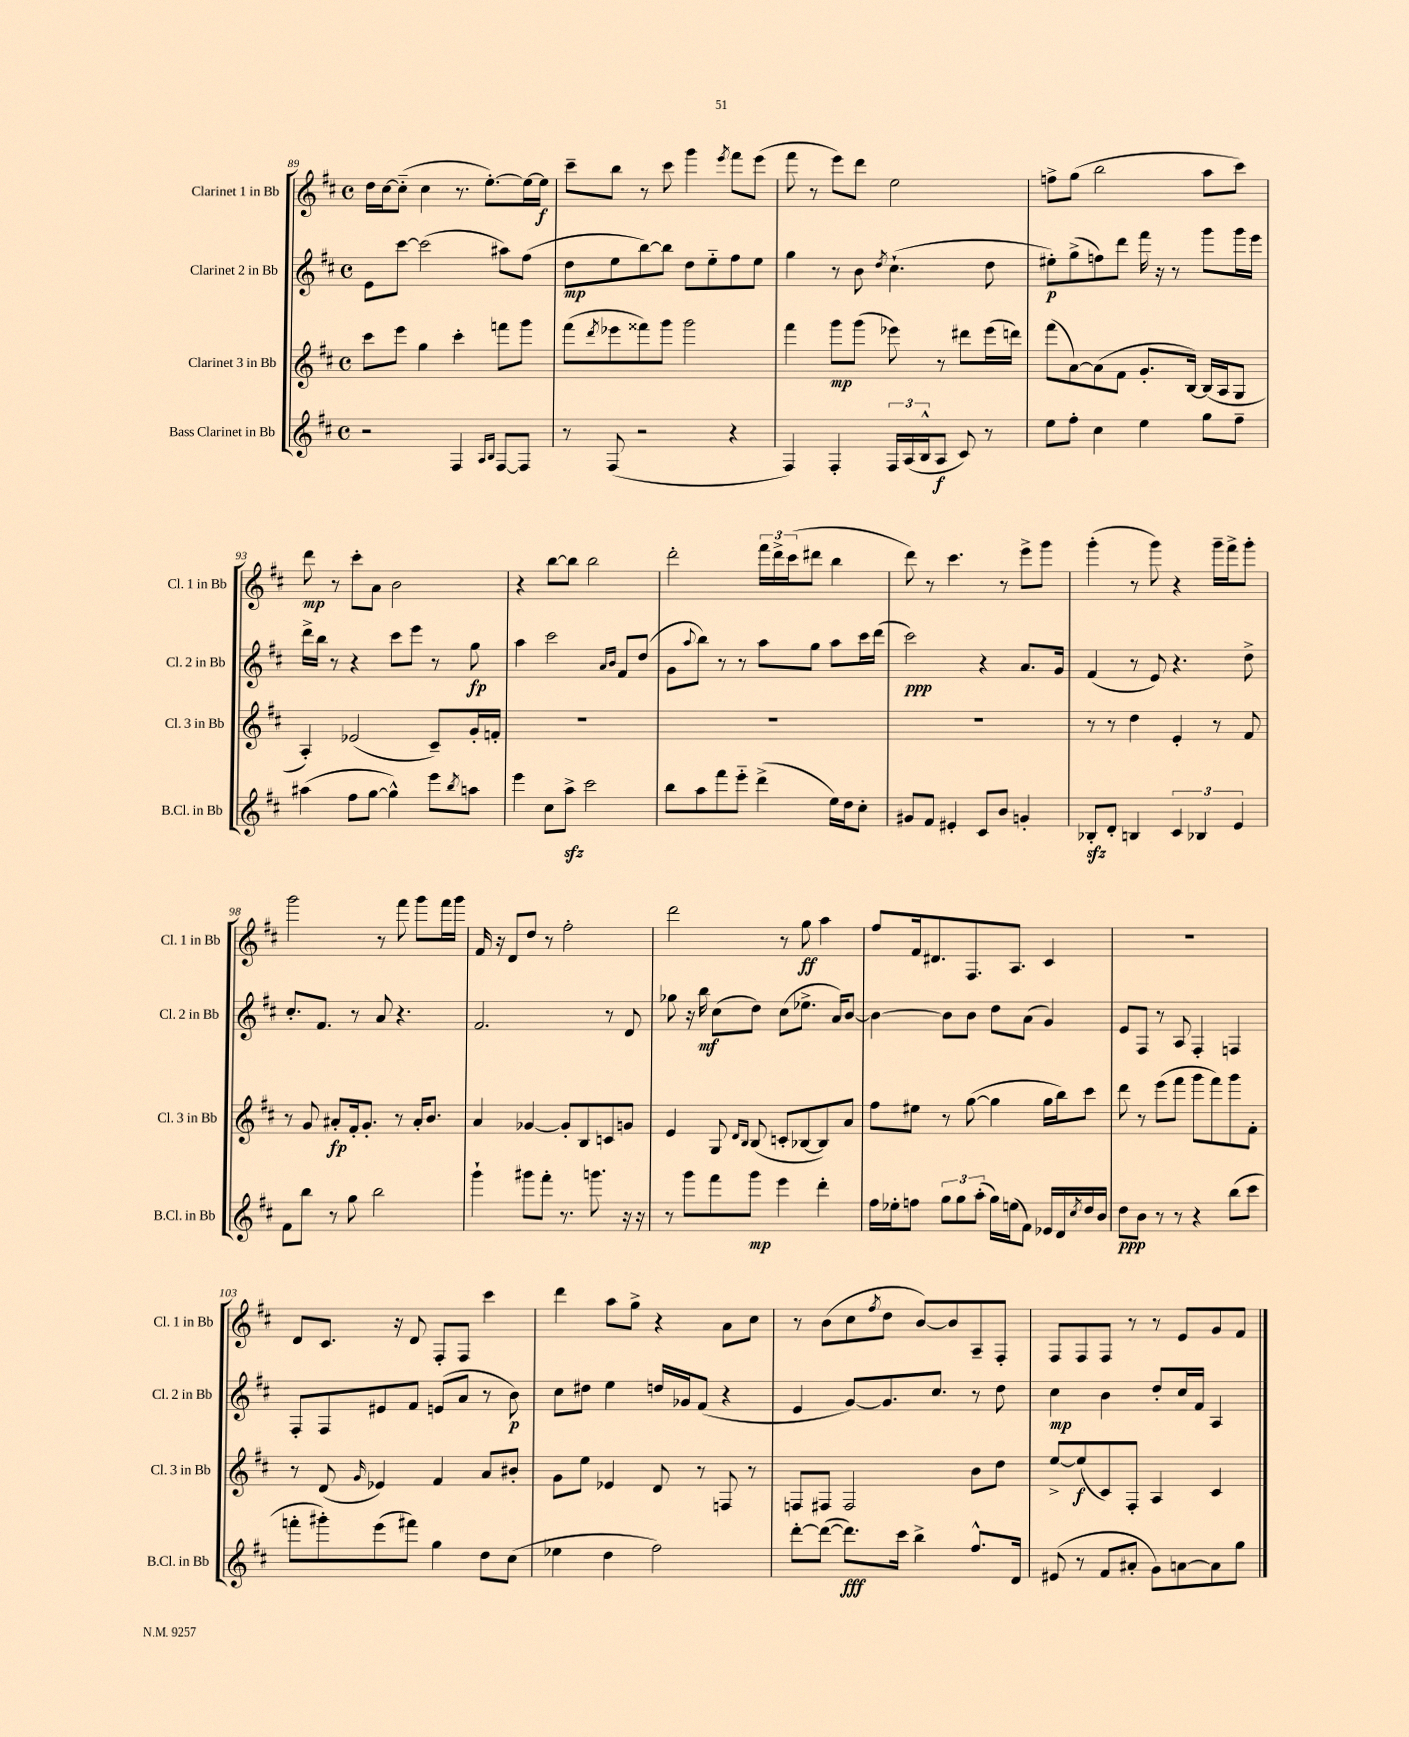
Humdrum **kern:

**kern	**dynam	**kern	**dynam	**kern	**dynam	**kern	**dynam
*part4	*part4	*part3	*part3	*part2	*part2	*part1	*part1
*staff4	*staff4	*staff3	*staff3	*staff2	*staff2	*staff1	*staff1
*I"Bass Clarinet in Bb	*	*I"Clarinet 3 in Bb	*	*I"Clarinet 2 in Bb	*	*I"Clarinet 1 in Bb	*
*I'B.Cl. in Bb	*	*I'Cl. 3 in Bb	*	*I'Cl. 2 in Bb	*	*I'Cl. 1 in Bb	*
*clefG2	*	*clefG2	*	*clefG2	*	*clefG2	*
*k[f#c#]	*	*k[f#c#]	*	*k[f#c#]	*	*k[f#c#]	*
*M4/4	*	*M4/4	*	*M4/4	*	*M4/4	*
*met(c)	*	*met(c)	*	*met(c)	*	*met(c)	*
=89	=89	=89	=89	=89	=89	=89	=89
2r	.	8ccc#\L	.	8e\L	.	16dd\LL	.
.	.	.	.	.	.	[16cc#\J	.
.	.	8eee\J	.	[8ccc#\J	.	(8cc#\J]	.
.	.	4gg\	.	(2ccc#\]	.	4cc#\	.
4F#/	.	4ccc#'\	.	.	.	8.r	.
.	.	.	.	.	.	[8.ee'\L)	.
16qqA/LL	.	.	.	.	.	.	.
16qqB/JJ	.	.	.	.	.	.	.
[8F#/L	.	8fffn\L	.	8aa#X\L)	.	.	.
8F#/J]	.	8ggg\J	.	(8ff#\J	.	16ee\L_	.
.	.	.	.	.	.	16ee\JJ]	f
=90	=90	=90	=90	=90	=90	=90	=90
8r	.	(8fff#\L	.	8dd\L	mp	8ccc#~\L	.
.	.	8qddd/	.	.	.	.	.
(8F#/	.	8eee-X\	.	8ee\	.	8bb\J	.
2r	.	8fff##X\)	.	[8bb\)	.	8r	.
.	.	8ggg\J	.	8bb\J]	.	8ccc#\	.
.	.	2ggg\	.	8dd\L	.	4ggg\	.
.	.	.	.	8ee\	.	.	.
.	.	.	.	.	.	8qeee/	.
4r	.	.	.	8ff#\	.	8fff#\L	.
.	.	.	.	8ee\J	.	(8eee\J	.
=91	=91	=91	=91	=91	=91	=91	=91
4F#/)	.	4fff#\	.	4gg\	.	8fff#\	.
.	.	.	.	.	.	8r	.
4F#'/	.	8ggg\L	mp	8r	.	8eee\L)	.
.	.	(8ggg\J	.	8b\	.	8ddd\J	.
.	.	.	.	8qdd/	.	.	.
24F#/LL	.	8eee-X\)	.	(4.cc#`\	.	2ee\	.
(24A/	.	.	.	.	.	.	.
24B^^/J	.	.	.	.	.	.	.
8A/J	f	8r	.	.	.	.	.
8c#/)	.	8ddd#X\L	.	.	.	.	.
8r	.	(16eee-\L	.	8dd\	.	.	.
.	.	16dddn\JJ)	.	.	.	.	.
=92	=92	=92	=92	=92	=92	=92	=92
8ee\L	.	(8fff#\L	.	8ee#X'\L)	p	8ffn^\L	.
8ff#'\J	.	[8a\)	.	(8gg^\	.	(8gg\J	.
4cc#\	.	(8a\]	.	8ffn\)	.	2bb\	.
.	.	8f#\J	.	8ddd\J	.	.	.
4ee\	.	8.g'/L	.	16fff#\	.	.	.
.	.	.	.	16r	.	.	.
.	.	.	.	8r	.	.	.
.	.	[16B/Jk)	.	.	.	.	.
8gg\L	.	(16B/LL]	.	8ggg\L	.	8aa\L	.
.	.	16A/J	.	.	.	.	.
8ff#~\J	.	8G/J	.	16ggg\L	.	8ccc#\J)	.
.	.	.	.	16eee\JJ	.	.	.
!!LO:LB:g=z
=93	=93	=93	=93	=93	=93	=93	=93
(4aa#X\	.	4A'/)	.	16ddd^\LL	.	8ddd\	mp
.	.	.	.	16bb\JJ	.	.	.
.	.	.	.	8r	.	8r	.
8ff#\L	.	(2e-X/	.	4r	.	8ccc#'\L	.
[8gg\J	.	.	.	.	.	8a\J	.
4gg^^\])	.	.	.	8ccc#\L	.	2b\	.
.	.	.	.	8eee\J	.	.	.
8eee\L	.	8c#~/L)	.	8r	.	.	.
8qbb/	.	.	.	.	.	.	.
8aan\J	.	16g'/L	.	8gg\	fp	.	.
.	.	16fn'/JJ	.	.	.	.	.
=94	=94	=94	=94	=94	=94	=94	=94
4eee\	.	1r	.	4aa\	.	4r	.
8cc#\L	.	.	.	2ccc#\	.	[8bb\L	.
8aazz^\J	.	.	.	.	.	8bb\J]	.
2ccc#\	.	.	.	.	.	2bb\	.
.	.	.	.	16qqa/LL	.	.	.
.	.	.	.	16qqb/JJ	.	.	.
.	.	.	.	8f#/L	.	.	.
.	.	.	.	(8dd/J	.	.	.
=95	=95	=95	=95	=95	=95	=95	=95
8bb\L	.	1r	.	8g\L	.	2ddd'\	.
.	.	.	.	8qqaa/	.	.	.
8aa\	.	.	.	8bb\J)	.	.	.
8fff#\	.	.	.	8r	.	.	.
8eee\J	.	.	.	8r	.	.	.
(4ddd^\	.	.	.	8aa\L	.	24fff#\LL	.
.	.	.	.	.	.	24ddd^\	.
.	.	.	.	.	.	(24ccc#\J	.
.	.	.	.	8gg\J	.	8ddd#X\J	.
16ee\LL)	.	.	.	8aa\L	.	4bb\	.
16dd\J	.	.	.	.	.	.	.
8cc#'\J	.	.	.	16ccc#\L	.	.	.
.	.	.	.	(16ddd\JJ	.	.	.
=96	=96	=96	=96	=96	=96	=96	=96
8g#X/L	.	1r	.	2ccc#\)	ppp	8ddd\)	.
8f#/J	.	.	.	.	.	8r	.
4e#X'/	.	.	.	.	.	4.ccc#\	.
8c#/L	.	.	.	4r	.	.	.
8b/J	.	.	.	.	.	8r	.
4gn'/	.	.	.	8.a/L	.	8eee^\L	.
.	.	.	.	.	.	8ggg\J	.
.	.	.	.	16g/Jk	.	.	.
=97	=97	=97	=97	=97	=97	=97	=97
8B-Xzz'/L	.	8r	.	(4f#/	.	(4ggg'\	.
8d'/J	.	8r	.	.	.	.	.
4Bn/	.	4dd\	.	8r	.	8r	.
.	.	.	.	8e/)	.	8ggg\)	.
6c#/	.	4e'/	.	4.r	.	4r	.
6B-X/	.	.	.	.	.	.	.
.	.	8r	.	.	.	16ggg~\LL	.
.	.	.	.	.	.	16fff#^\J	.
6e/	.	.	.	.	.	.	.
.	.	8f#/	.	8dd^\	.	8ggg'\J	.
!!LO:LB:g=z
=98	=98	=98	=98	=98	=98	=98	=98
8f#\L	.	8r	.	8.cc#'/L	.	2ggg\	.
8bb\J	.	8g/	.	.	.	.	.
.	.	.	.	8.f#/J	.	.	.
8r	.	8a#X'/L	fp	.	.	.	.
8gg\	.	16f#'/k	.	8r	.	.	.
.	.	8.g'/J	.	.	.	.	.
2bb\	.	.	.	8a/	.	8r	.
.	.	8r	.	4.r	.	8fff#\	.
.	.	16a#'/KL	.	.	.	8ggg\L	.
.	.	8.b/J	.	.	.	.	.
.	.	.	.	.	.	16fff#\L	.
.	.	.	.	.	.	16ggg\JJ	.
=99	=99	=99	=99	=99	=99	=99	=99
4ggg`\	.	4a/	.	2.f#/	.	16f#/	.
.	.	.	.	.	.	16r	.
.	.	.	.	.	.	8d/L	.
8ggg#X\L	.	[4g-X/	.	.	.	8dd/J	.
8fff#'\J	.	.	.	.	.	8r	.
8.r	.	8g-'/L]	.	.	.	2ff#'\	.
.	.	8B/	.	.	.	.	.
8.gggn\	.	.	.	.	.	.	.
.	.	8cn/	.	8r	.	.	.
16r	.	8gn/J	.	8d/	.	.	.
16r	.	.	.	.	.	.	.
=100	=100	=100	=100	=100	=100	=100	=100
8r	.	4e/	.	8gg-X\	.	2ddd\	.
8ggg\L	.	.	.	16r	.	.	.
.	.	.	.	16bb\	mf	.	.
8fff#\	.	8G/	.	(8cc#\L	.	.	.
.	.	16qqd/LL	.	.	.	.	.
.	.	16qqB/JJ	.	.	.	.	.
8ggg\J	mp	(8B/	.	8dd\J)	.	.	.
4eee\	.	8cn'/L	.	(8cc#\L	.	8r	.
.	.	[8B-X/	.	8.ee-X^\J	.	8gg\	ff
4ddd'\	.	8B-/])	.	.	.	4aa\	.
.	.	.	.	16a/KL)	.	.	.
.	.	8a/J	.	[8b/J	.	.	.
=101	=101	=101	=101	=101	=101	=101	=101
16ff#\LL	.	8ff#\L	.	4b\_	.	8ff#/L	.
16ee-X'\J	.	.	.	.	.	.	.
8ffn\J	.	8ee#X\J	.	.	.	16f#/k	.
.	.	.	.	.	.	8.d#X/	.
12gg\L	.	8r	.	8b\L]	.	.	.
12gg\	.	.	.	.	.	.	.
.	.	([8gg\	.	8b\J	.	8.F#/	.
(12aa'\J	.	.	.	.	.	.	.
16gg\LL)	.	4gg\]	.	8dd\L	.	.	.
(16een\J	.	.	.	.	.	8.A/J	.
8f#\J)	.	.	.	(8a\J	.	.	.
16e-X/LL	.	16gg\LL	.	4g/)	.	4c#/	.
16d/	.	16bb\J)	.	.	.	.	.
8qcc#/	.	.	.	.	.	.	.
16dd/	.	8ccc#\J	.	.	.	.	.
16b/JJ	.	.	.	.	.	.	.
=102	=102	=102	=102	=102	=102	=102	=102
8dd\L	ppp	8ddd\	.	8e/L	.	1r	.
8b\J	.	8r	.	8F#/J	.	.	.
8r	.	(8eee\L	.	8r	.	.	.
8r	.	8fff#\J	.	8A/	.	.	.
4r	.	8ggg\L	.	4F#'/	.	.	.
.	.	8fff#\)	.	.	.	.	.
(8bb\L	.	8ggg\	.	4Fn/	.	.	.
8ccc#\J	.	8f#'\J	.	.	.	.	.
!!LO:LB:g=z
=103	=103	=103	=103	=103	=103	=103	=103
8fffn'\L	.	8r	.	8F#'/L	.	8d/L	.
8ggg#X'\)	.	(8d/	.	8F#/	.	8.c#/J	.
.	.	16qqg/	.	.	.	.	.
(8eee\	.	4e-X/)	.	8e#X/	.	.	.
.	.	.	.	.	.	16r	.
8fff#X\J)	.	.	.	8f#/J	.	8d/	.
4gg\	.	4f#/	.	(8en/L	.	8F#'/L	.
.	.	.	.	8a/J	.	8F#/J	.
8dd\L	.	8a/L	.	8r	.	4ccc#\	.
(8cc#\J	.	8b#X'/J	.	8b\)	p	.	.
=104	=104	=104	=104	=104	=104	=104	=104
4ee-X\	.	8g\L	.	8cc#\L	.	4ddd\	.
.	.	8ee\J	.	8dd#X\J	.	.	.
4dd\	.	4e-X/	.	4ee\	.	8aa\L	.
.	.	.	.	.	.	8gg^\J	.
2ff#\)	.	8d/	.	16ddn/LL	.	4r	.
.	.	.	.	16g-X/J	.	.	.
.	.	8r	.	(8f#/J	.	.	.
.	.	8Fn/	.	4r	.	8a\L	.
.	.	8r	.	.	.	8cc#\J	.
=105	=105	=105	=105	=105	=105	=105	=105
[8ddd'\L	.	8Fn/L	.	4e/	.	8r	.
(8ddd\J_	.	8F#X/J	.	.	.	(8b\L	.
8.ddd\L])	fff	2F#/	.	[8g/L)	.	8cc#\	.
.	.	.	.	.	.	8qff#/	.
.	.	.	.	8.g/]	.	8dd\J	.
16ccc#\Jk	.	.	.	.	.	.	.
4bb^\	.	.	.	.	.	[8b/L)	.
.	.	.	.	8.cc#/J	.	.	.
.	.	.	.	.	.	8b/]	.
8.ff#^^/L	.	8b\L	.	8r	.	8A~/	.
.	.	8dd\J	.	8dd\	.	8F#'/J	.
16d/Jk	.	.	.	.	.	.	.
=106	=106	=106	=106	=106	=106	=106	=106
(8e#X/	.	[8ee^/L	.	4cc#\	mp	8F#/L	.
8r	.	(8ee/]	f	.	.	8F#/	.
8f#/L	.	8c#/)	.	4b\	.	8F#/J	.
8a#X'/J	.	8F#'/J	.	.	.	8r	.
8g\L)	.	4A/	.	8dd'/L	.	8r	.
[8an\	.	.	.	16cc#/L	.	8e/L	.
.	.	.	.	16f#/JJ	.	.	.
8a\]	.	4c#/	.	4A/	.	8g/	.
8gg\J	.	.	.	.	.	8f#/J	.
==	==	==	==	==	==	==	==
*-	*-	*-	*-	*-	*-	*-	*-
